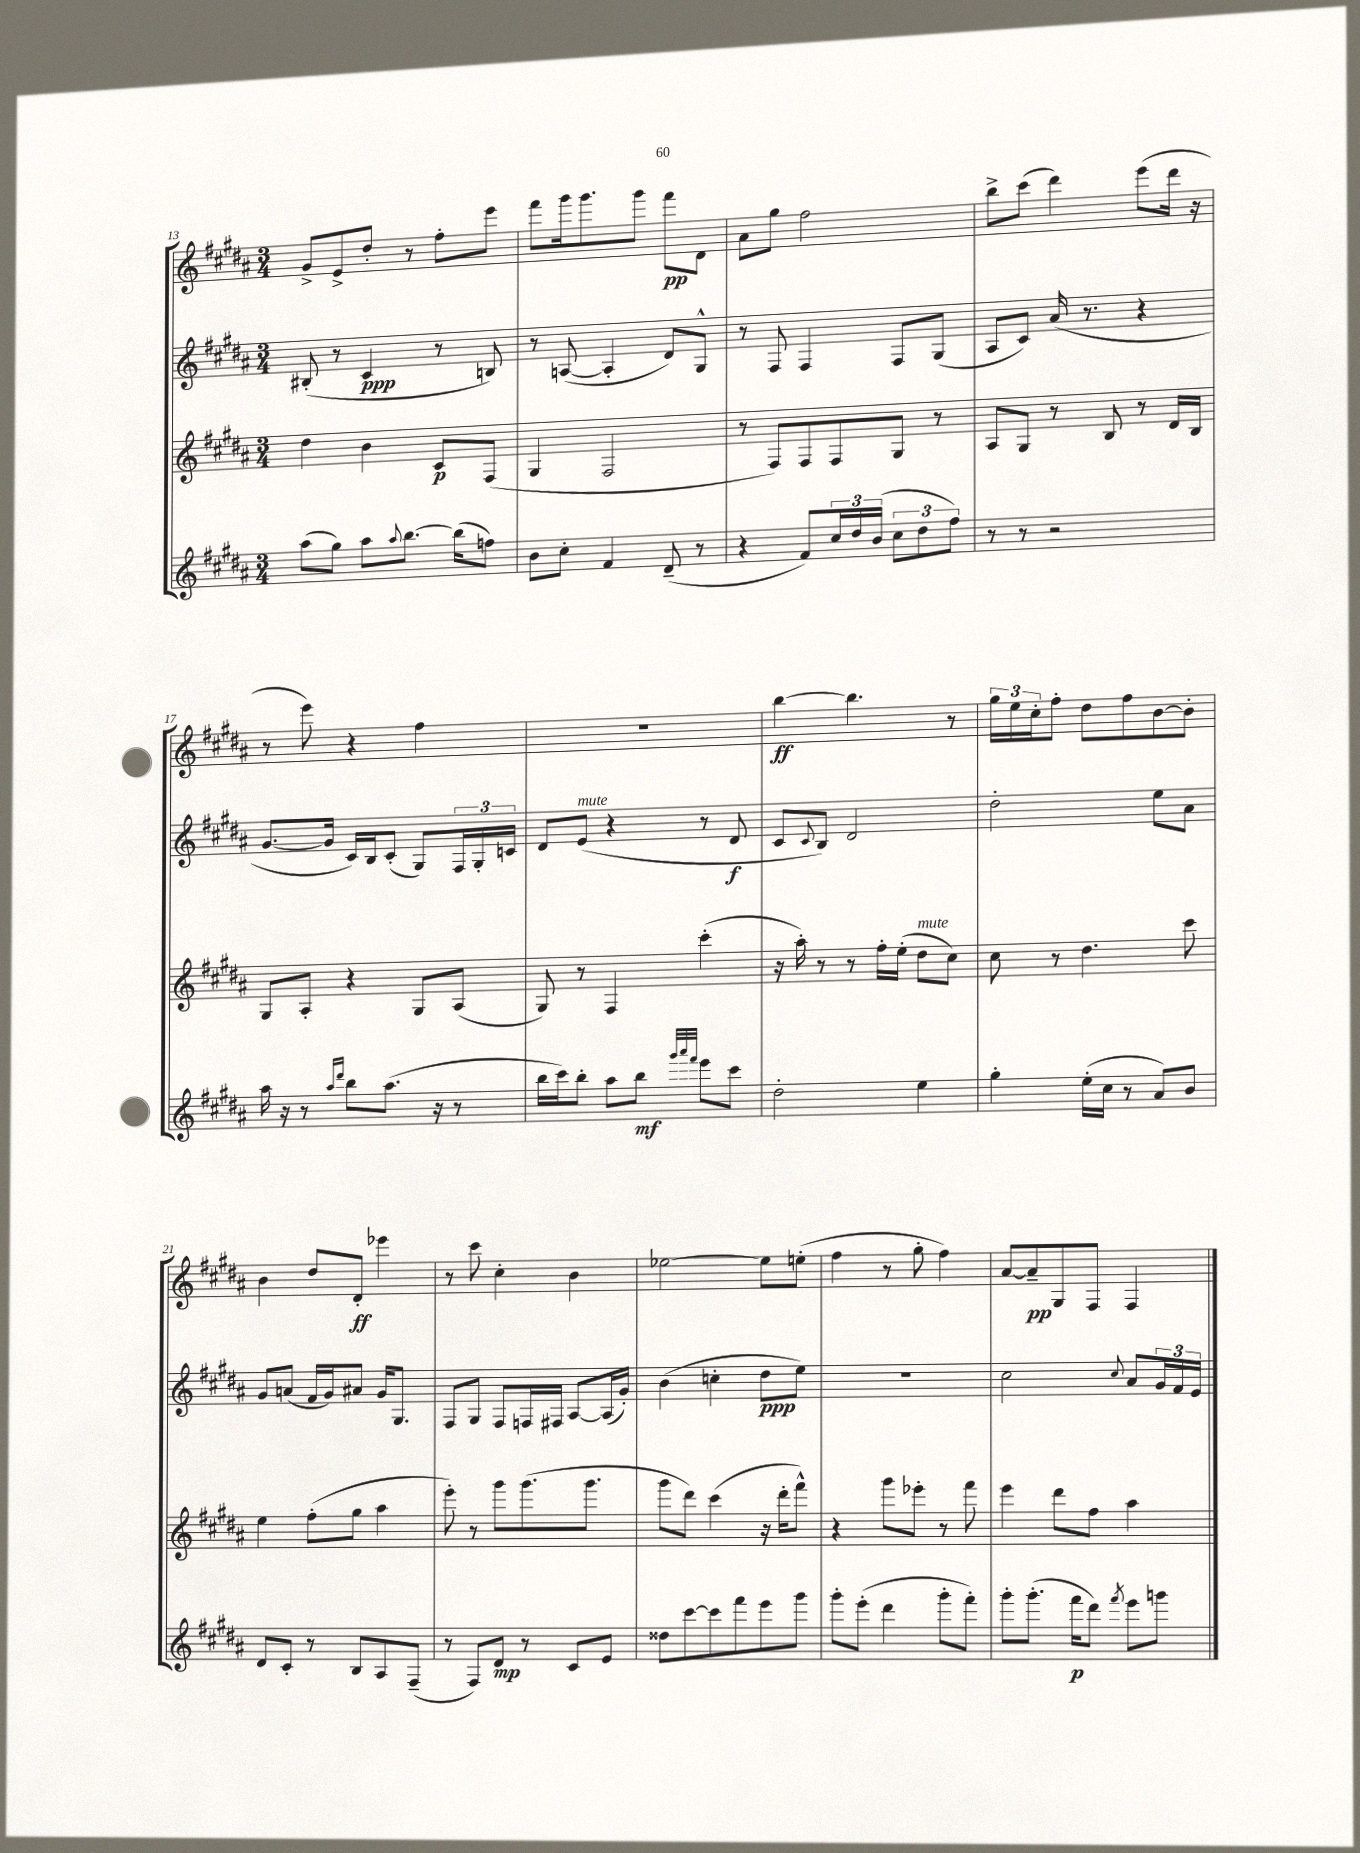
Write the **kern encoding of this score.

**kern	**kern	**kern	**kern
*staff4	*staff3	*staff2	*staff1
*clefG2	*clefG2	*clefG2	*clefG2
*k[f#c#g#d#a#]	*k[f#c#g#d#a#]	*k[f#c#g#d#a#]	*k[f#c#g#d#a#]
*M3/4	*M3/4	*M3/4	*M3/4
(8aa#	4dd#	(8B#'	8g#^
8gg#)	.	8r	8e^
8aa#	4b	4c#	8dd#'
8qqaa#	.	.	.
[8.bb	.	.	8r
.	8c#	8r	8ff#'
(16bb]	.	.	.
8ff)	(8F#	8B)	8eee
=	=	=	=
8b	4G#	8r	8fff#
8cc#'	.	([8A	16ggg#
.	.	.	8.ggg#
4f#	2F#	4A']	.
.	.	.	8ggg#
(8d#~	.	8d#)	8fff#
8r	.	8G#^^	8d#
=	=	=	=
4r	8r	8r	8a#
.	8F#)	8F#	8gg#
8f#)	8F#	4F#	2ff#
24cc#	8F#	.	.
24dd#	.	.	.
(24b	.	.	.
12cc#	8G#	8F#	.
12dd#	.	.	.
.	8r	(8G#	.
12ff#)	.	.	.
=	=	=	=
8r	8A#	8A#	8bb^
8r	8G#	8c#)	(8ccc#
2r	8r	(16a#	4ddd#)
.	.	8.r	.
.	8B	.	.
.	8r	4r	(8eee
.	16d#	.	16ddd#
.	16B	.	16r
=	=	=	=
16aa#	8G#	[8.g#	8r
16r	.	.	.
8r	8A#'	.	8eee)
.	.	16g#]	.
16qqaa#	.	.	.
16qqddd#	.	.	.
8bb	4r	16c#)	4r
.	.	16B	.
(8.aa#	.	(8c#'	.
.	8G#	8G#)	4ff#
16r	.	.	.
8r	(8A#	24F#	.
.	.	24G#'	.
.	.	24c	.
=	=	=	=
16bb	8G#)	8d#	2.r
16ccc#)	.	.	.
8bb'	8r	(8e	.
8aa#	4F#	4r	.
8bb	.	.	.
32qqggg#	.	.	.
32qqaaa#	.	.	.
32qqfff#	.	.	.
8eee	(4ccc#'	8r	.
8ccc#	.	8d#	.
=	=	=	=
2dd#'	16r	8c#	[4bb
.	16aa#')	.	.
.	.	8qqc#	.
.	8r	8B)	.
.	8r	2d#	4.bb]
.	16ff#'	.	.
.	(16ee'	.	.
4ee	8dd#	.	.
.	8cc#)	.	8r
=	=	=	=
4gg#'	8cc#	2dd#'	24gg#
.	.	.	24ee
.	.	.	24cc#'
.	8r	.	8ff#'
(16ee'	4.dd#	.	8dd#
16cc#	.	.	.
8r	.	.	8ff#
8a#)	.	8ee	[8b
8b	8ccc#	8a#	8b']
=	=	=	=
8d#	4ee	8g#	4b
8c#'	.	(8a	.
8r	(8ff#'	16f#	8dd#
.	.	16g#)	.
8B	8gg#	8a#	8d#'
8A#	4aa#	16g#	4eee-
.	.	8.G#	.
(8F#~	.	.	.
=	=	=	=
8r	8eee')	8F#	8r
8F#)	8r	8G#	8ccc#
8d#	8ggg#	8F#	4cc#'
8r	(8.ggg#	16F	.
.	.	16F#	.
8c#	.	[8A#	4b
.	8.ggg#	.	.
8e	.	(16A#]	.
.	.	16g#')	.
=	=	=	=
8dd##	8ggg#	(4b	[2ee-
[8ccc#	8ddd#)	.	.
8ccc#]	(4ccc#	4cc'	.
8fff#	.	.	.
8eee	16r	8dd#	8ee-]
.	16ddd#'	.	.
8ggg#	8fff#^^)	8ee)	(8ee'
=	=	=	=
8ggg#'	4r	2.r	4ff#
(8eee'	.	.	.
4ddd#	8ggg#	.	8r
.	8eee-'	.	8gg#'
8ggg#'	8r	.	4ff#)
8fff#')	8fff#	.	.
=	=	=	=
8ggg#'	4eee	2cc#	[8a#
(8.ggg#'	.	.	8a#~]
.	8ddd#	.	8G#
16fff#	.	.	.
8ddd#)	8ff#	.	8F#
8qfff#	.	8qqcc#	.
8eee	4aa#	8a#	4F#
8ggg	.	24g#	.
.	.	24f#	.
.	.	24e	.
==	==	==	==
*-	*-	*-	*-
